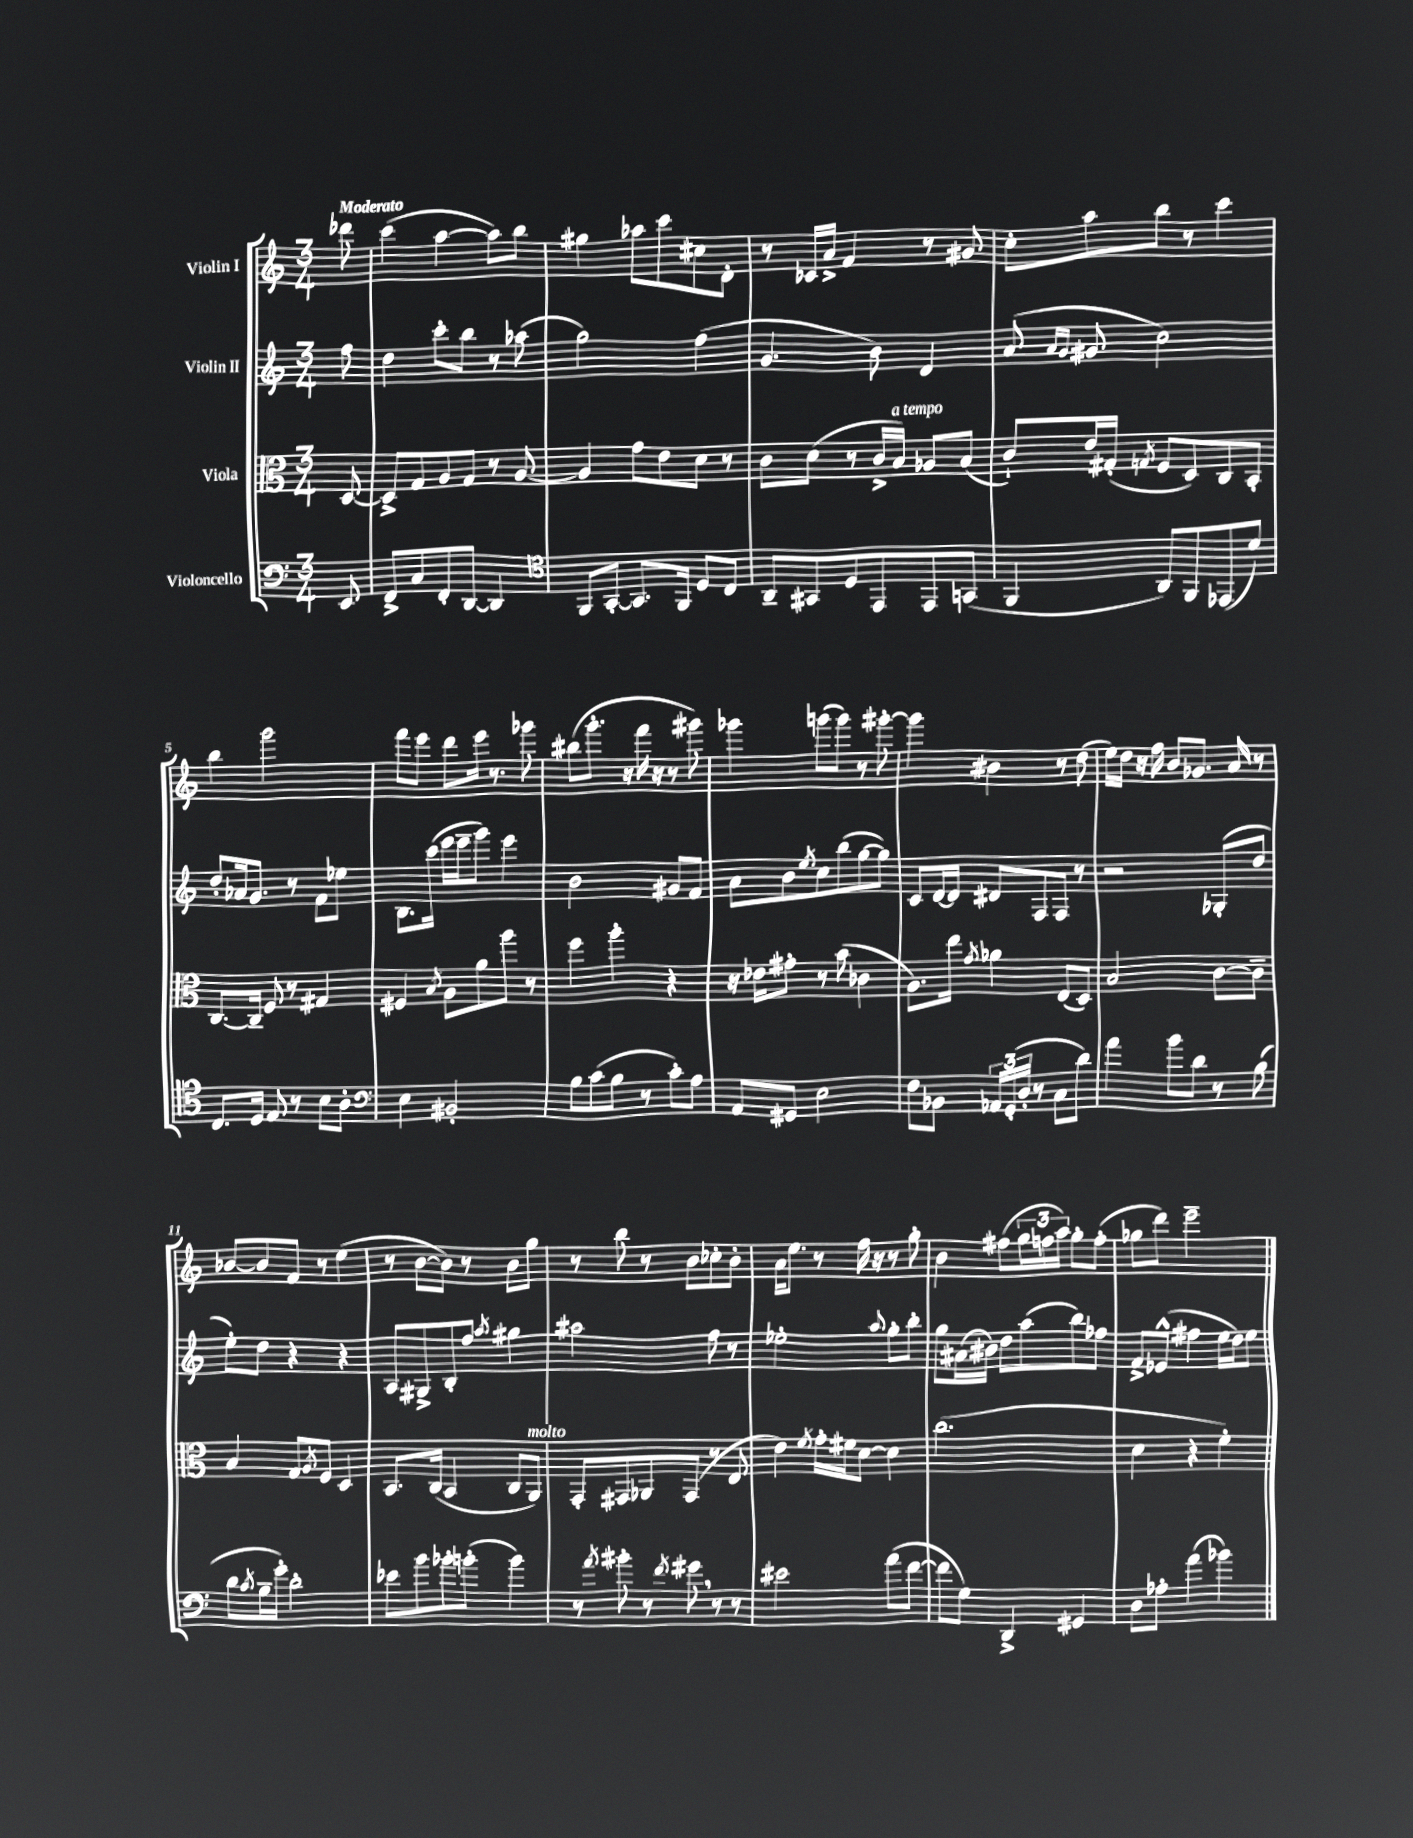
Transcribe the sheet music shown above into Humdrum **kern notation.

**kern	**kern	**kern	**kern
*staff4	*staff3	*staff2	*staff1
*clefF4	*clefC3	*clefG2	*clefG2
*k[]	*k[]	*k[]	*k[]
*M3/4	*M3/4	*M3/4	*M3/4
8EE	[8D	8ff	8ddd-
=	=	=	=
8FF^	8D^]	4dd	(4ccc
8C	8G	.	.
8FF'	8A	8ccc'	[4aa
[8DD	8G	8bb	.
4DD]	8r	8r	8aa])
.	[8A	(8aa-	8bb
=	=	=	=
*clefC4	*	*	*
8FF	4A]	2gg)	4gg#
[8GG'	.	.	.
8.GG]	8g	.	8aa-
.	8e	.	8ccc
16FF	.	.	.
8D	8d	(4ff	8cc#
8C	8r	.	8d'
=	=	=	=
8AA~	8c	4.g	8r
8GG#	(8d	.	16c-
.	.	.	16a^
8D	8r	.	4f
8EE	16c^	8b)	.
.	16B)	.	.
8EE	8A-	4d	8r
(8GG	(8B	.	8g#
=	=	=	=
4FF	8c`)	(8a	8cc'
.	.	16qqa	.
.	.	16qqg	.
.	16e	8g#	8aa
.	(16G#'	.	.
.	8qG	.	.
8AA)	8F	2cc)	8bb
8FF	8D)	.	8r
(8EE-	8C	.	4ccc
8d)	8BB'	.	.
=	=	=	=
8.C	[8.C	8dd'	4bb
.	.	16a-	.
16D	16C~]	8.g	.
8E	8F	.	2ggg
8r	8r	8r	.
8B	4G#	8f	.
8A'	.	8ee-	.
=	=	=	=
*clefF4	*	*	*
4E	4F#	8.B	8fff
.	.	.	8eee
.	.	(16ccc	.
.	8qB	.	.
2BB#'	8A	16eee	8ddd
.	.	16eee~	.
.	8a	8ggg)	16eee
.	.	.	8.r
.	8aa	4eee	.
.	8r	.	8ggg-
=	=	=	=
8B	4ff	2b	(8bb#
(8c	.	.	8.ggg'
8B	4aa'	.	.
.	.	.	16r
8r	.	.	16fff
.	.	.	16r
8c')	4r	8g#	8r
8A	.	8f	8ggg#)
=	=	=	=
8AA	16r	8a	4ggg-
.	16e-	.	.
8GG#	8g#'	8b	.
.	.	8qee	.
2E	8r	8cc	(8ggg
.	(8b	(8bb	8ggg)
.	4c-	[8gg	8r
.	.	8gg])	[8ggg#'
=	=	=	=
8F	8.A)	8c	4ggg#]
8BB-	.	[16d	.
.	16ee	16d]	.
.	8qg	.	.
24AA-	4a-	8d#	4b#
(24GG'	.	.	.
24D'	.	.	.
8r	.	8F	.
8C	(8E	8F	8r
8d)	8D)	8r	(8dd
=	=	=	=
4a	2B	2r	16ee)
.	.	.	16dd
.	.	.	16r
.	.	.	16ff
8b	.	.	8b
8d	.	.	8.g-
8r	[8c	(8G-'	.
.	.	.	16a
(8B	8c~]	8dd	8r
=	=	=	=
8d	4B	8ee')	[8b-
8qc	.	.	.
16B~	.	8dd	8b-]
16g')	.	.	.
2d'	8G	4r	8f
.	8qA	.	.
.	8F	.	8r
.	4D	4r	(4ee
=	=	=	=
8e-	8.BB	8A	8r
8b	.	8G#^	[8b
.	(16C	.	.
8b-'	4BB	8B'	8b])
(8b'	.	8ff	8r
.	.	8qaa	.
4b)	8C	4gg#	8b
.	8AA)	.	8gg
=	=	=	=
8r	8GG'	2aa#	8r
8qa	.	.	.
8b#'	8GG#	.	8bb
8r	8AA-	.	8r
8qf	.	.	.
8g#	(8GG#	.	8b
8r	8r	8ff	8cc-'
8r	8E	8r	8b'
=	=	=	=
2e#	4e)	2ee-'	16a
.	.	.	8.ee
.	8qf	.	.
.	16g'	.	8r
.	16f#	.	.
.	[8d	.	16ff
.	.	.	16r
.	.	8qqaa	.
(8a	4d]	8gg'	8r
[8f	.	8bb'	8gg'
=	=	=	=
8f]	(2.cc	8gg	4b
8G)	.	(16a#	.
.	.	16b#)	.
4DD^	.	8dd	(8ff#
.	.	(8aa	24gg
.	.	.	24ff
.	.	.	24aa)
4GG#	.	8bb)	8gg'
.	.	8ff-	(8ff'
=	=	=	=
8D	4d	8f^	8gg-
8A-'	.	(8e-^^	8ddd)
(4a	4r	4ff#	2eee~
4b-)	4f')	16ee	.
.	.	16dd)	.
.	.	8ee	.
==	==	==	==
*-	*-	*-	*-
